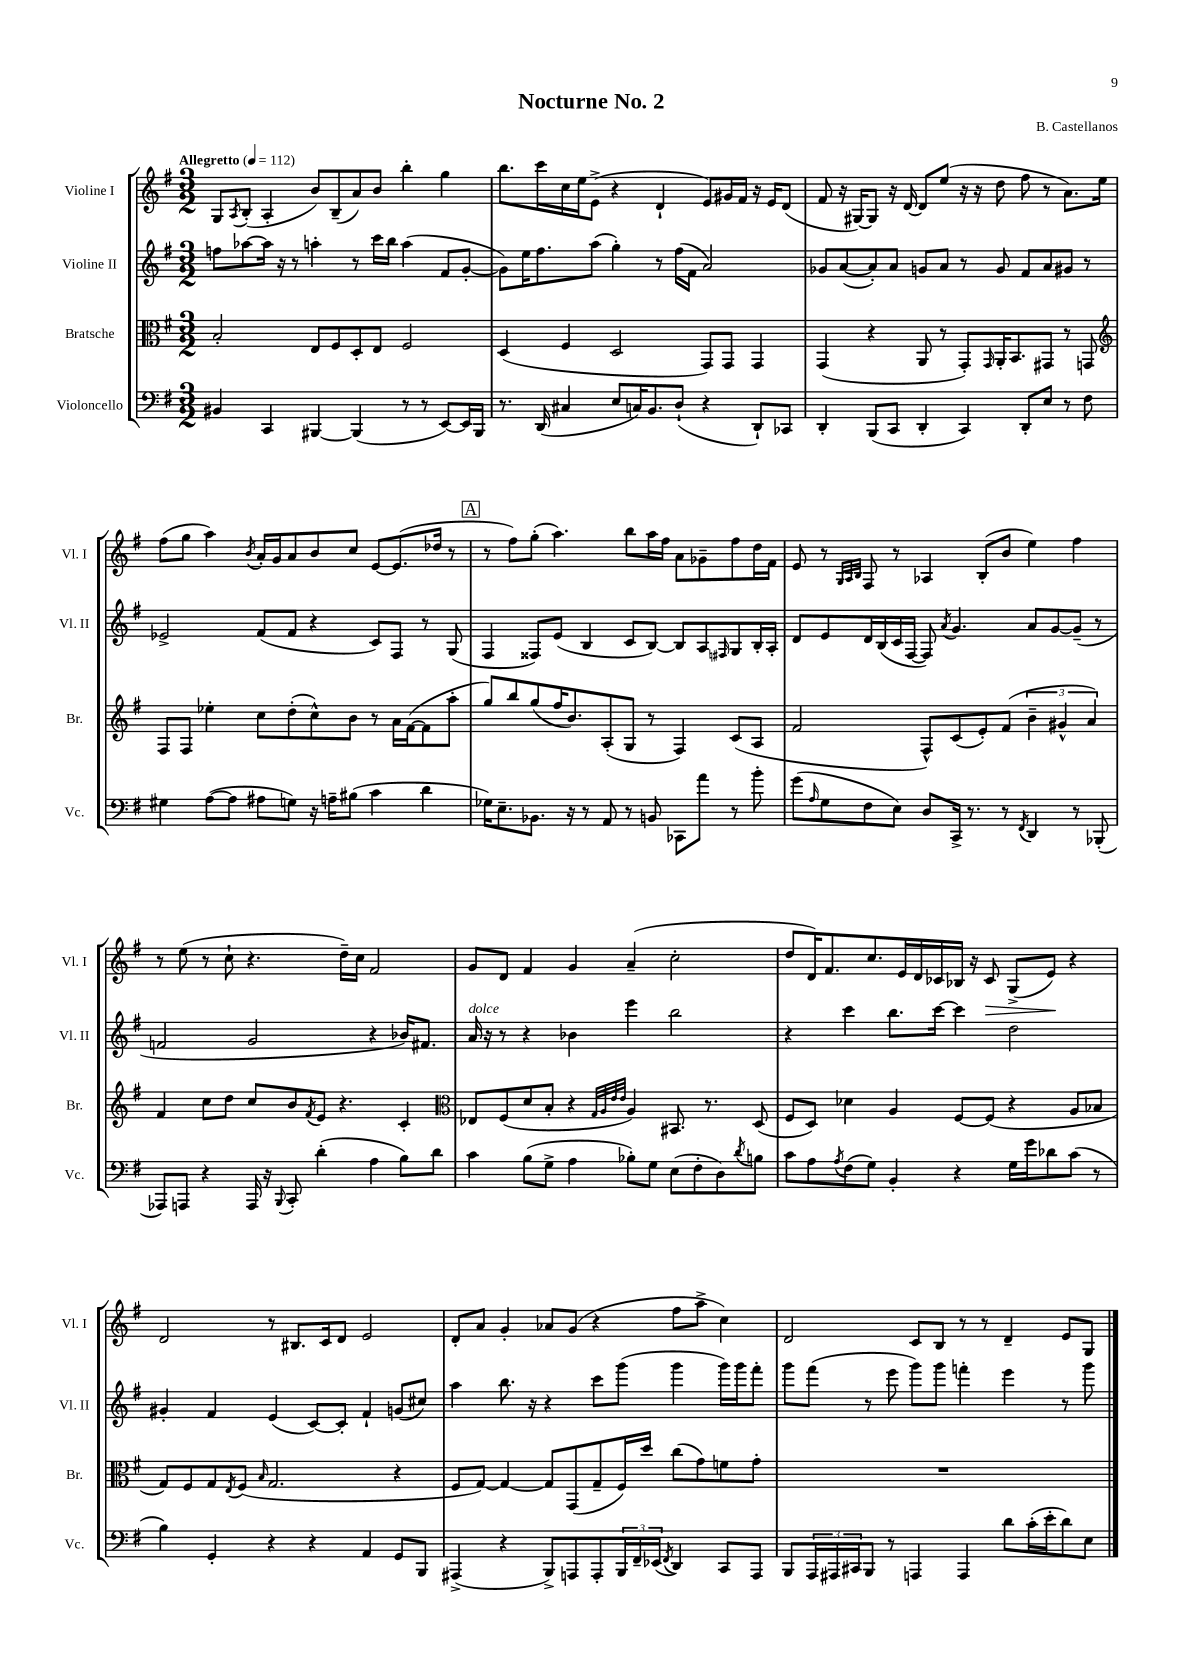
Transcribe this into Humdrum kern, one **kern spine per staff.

**kern	**kern	**kern	**kern	**dynam
*part4	*part3	*part2	*part1	*part1
*staff4	*staff3	*staff2	*staff1	*staff1
*I"Violoncello	*I"Bratsche	*I"Violine II	*I"Violine I	*
*I'Vc.	*I'Br.	*I'Vl. II	*I'Vl. I	*
*clefF4	*clefC3	*clefG2	*clefG2	*
*k[f#]	*k[f#]	*k[f#]	*k[f#]	*
*M3/2	*M3/2	*M3/2	*M3/2	*
*MM112	*MM112	*MM112	*MM112	*
=1	=1	=1	=1	=1
!	!	!	!LO:TX:a:B:t=Allegretto	!
4BB#X/	2B'/	8ffn\L	8G/L	.
.	.	.	8qA/	.
.	.	[8aa-X\	(8B'/J	.
4CC/	.	16aa-\Jk]	4A'/	.
.	.	16r	.	.
.	.	8r	.	.
[4BBB#X/	8E/L	4aan'\	8b/L)	.
.	8F#/	.	(8B~/	.
(4BBB#/]	8D'/	8r	8a/)	.
.	8E/J	16ccc\LL	8b/J	.
.	.	16bb\JJ	.	.
8r	2F#/	(4aa\	4bb'\	.
8r	.	.	.	.
[8EE/L)	.	8f#/L	4gg\	.
16EE/L]	.	[8g'/J	.	.
16BBB#/JJ	.	.	.	.
=2	=2	=2	=2	=2
8.r	(4D/	8g\L])	8.bb\L	.
.	.	16ee\K	.	.
(16DD/	.	8.ff#\	16ccc\L	.
4C#X/	4F#/	.	16cc\	.
.	.	.	16ee\J	.
.	.	(8aa\J	(8e^\J	.
8E/L	2D/	4gg'\)	4r	.
16Cn/K)	.	.	.	.
8.BB/	.	.	.	.
.	.	8r	4d`/	.
(8D`/J	.	(16ff#\LL	.	.
.	.	16f#\JJ	.	.
4r	8GG/L)	2a/)	8e/L)	.
.	8GG/J	.	16g#X/L	.
.	.	.	16f#/JJ	.
8DD`/L)	4GG/	.	16r	.
.	.	.	16e/KL	.
8CC-X/J	.	.	(8d/J	.
=3	=3	=3	=3	=3
4DD'/	(4GG/	8g-X/L	8f#/	.
.	.	([8a/	16r	.
.	.	.	[16G#X/KL)	.
(8BBB/L	4r	8a'/])	8G#/J]	.
8CC/J	.	8a/J	16r	.
.	.	.	[16d/	.
4DD'/	8AA/	8gn/L	8d/L]	.
.	8r	8a/J	(8ee/J	.
4CC/)	8GG'/L)	8r	16r	.
.	.	.	16r	.
.	16qqGG/	.	.	.
.	16AA'/K	8g/	8dd\	.
.	8.BB/	.	.	.
8DD'/L	.	8f#/L	8ff#\	.
8E/J	8GG#X/J	8a/	8r	.
8r	8r	8g#X/J	8.a\L)	.
8F#\	8GGn/	8r	.	.
.	.	.	16ee\Jk	.
!!LO:LB:g=z
=4	=4	=4	=4	=4
*	*clefG2	*	*	*
4G#X\	8F#/L	2e-X^/	(8ff#\L	.
.	8F#/J	.	8gg\J	.
([8A\L	4ee-X'\	.	4aa\)	.
8A\J]	.	.	.	.
.	.	.	8qb/	.
8A#X\L	8cc\L	(8f#/L	16a'/LL	.
.	.	.	16g/J	.
8Gn\J)	(8dd'\	8f#/J	8a/	.
16r	8cc^^\)	4r	8b/	.
16An~\KL	.	.	.	.
(8B#X\J	8b\J	.	8cc/J	.
4c\	8r	8c/L)	[8e/L	.
.	16a\LL	8F#/J	(8.e/]	.
.	([16f#\J	.	.	.
4d\	8f#\]	8r	.	.
.	.	.	16dd-X/Jk	.
.	8aa'\J	(8G/	8r	.
!!LO:REH:place=s1:t=A
=5	=5	=5	=5	=5
16G-X\KL)	8gg/L)	4F#/	8r	.
8.E~\	.	.	.	.
.	8bb/	.	8ff#\L)	.
8.BB-X\J	(8gg/	8F##X/L)	(8gg'\J	.
.	16ff#/K	(8e/J	4.aa\)	.
16r	8.b/)	.	.	.
8r	.	4B/	.	.
8AA/	(8A'/	.	.	.
8r	8G/J	8c/L	8bb\L	.
8BBn/	8r	[8B/J)	16aa\L	.
.	.	.	16ff#\JJ	.
8CC-X\L	4F#/)	8B/L]	8a\L	.
8a\J	.	8A/	8g-X~\	.
.	.	16qqF#X/	.	.
8r	(8c/L	8G/	8ff#\	.
8b'\	8A/J	16B'/L	16dd\L	.
.	.	16A'/JJ	16f#\JJ	.
=6	=6	=6	=6	=6
(8g\L	2f#/	8d/L	8e/	.
16qqA/	.	.	.	.
8G\	.	8e/	8r	.
.	.	.	32qqG/LLL	.
.	.	.	32qqA/	.
.	.	.	32qqB/JJJ	.
8F#\	.	16d/L	8F#/	.
.	.	(16B/	.	.
8E\J)	.	16c/	8r	.
.	.	[16F#/JJ	.	.
8D/L	8F#^^/L)	8F#/])	4A-X/	.
.	.	8qa/	.	.
16CC^/Jk	(8c/	4.g/	.	.
8.r	.	.	.	.
.	8e'/)	.	(8B'/L	.
8r	(8f#/J	.	8b/J	.
8qFF#/	.	.	.	.
4DD/	6b~\	8a/L	4ee\)	.
.	.	[8g/	.	.
.	6g#X^^/	.	.	.
8r	.	(8g~/J]	4ff#\	.
.	6a/)	.	.	.
(8BBB-X'/	.	8r	.	.
!!LO:LB:g=z
=7	=7	=7	=7	=7
8AAA-X/L)	4f#/	2fn/	8r	.
8AAAn/J	.	.	(8ee\	.
4r	8cc\L	.	8r	.
.	8dd\J	.	8cc`\	.
16AAA/	8cc/L	2g/	4.r	.
16r	.	.	.	.
8qqBBB/	.	.	.	.
8CC'/	8b/	.	.	.
.	8qf#/	.	.	.
(4d'\	8e/J	.	.	.
.	4.r	.	16dd~\LL)	.
.	.	.	16cc\JJ	.
4A\	.	4r	2f#/	.
8B\L)	4c'/	16b-X/KL)	.	.
.	.	8.f#X/J	.	.
8d\J	.	.	.	.
=8	=8	=8	=8	=8
*	*clefC3	*	*	*
!	!	!LO:TX:a:i:t=dolce	!	!
4c\	8E-X/L	16a/	8g/L	.
.	.	16r	.	.
.	(8F#/	8r	8d/J	.
(8B\L	8d/	4r	4f#/	.
8G^\J	8B'/J	.	.	.
4A\	4r	4b-X\	4g/	.
.	32qqG/LLL	.	.	.
.	32qqA/	.	.	.
.	32qqe/	.	.	.
.	32qqe/JJJ	.	.	.
8B-X'\L)	4A/)	4eee\	(4a~/	.
8G\J	.	.	.	.
(8E\L	8.BB#X/	2bb\	2cc'\	.
8F#'\	.	.	.	.
.	8.r	.	.	.
8D\)	.	.	.	.
8qd/	.	.	.	.
8Bn\J	(8D/	.	.	.
=9	=9	=9	=9	=9
8c\L	8F#/L	4r	8dd/L	.
8A\	8D/J)	.	16d/K)	.
.	.	.	8.f#/	.
8qA/	.	.	.	.
(8F#\	4d-X\	4ccc\	.	.
8G\J)	.	.	8.cc/	.
4BB'/	4A/	8.bb\L	.	.
.	.	.	16e/L	.
.	.	.	16d/	.
.	.	[16ccc\Jk	16c-X/	.
4r	[8F#/L	4ccc\]	16B-X/JJ	.
.	.	.	16r	.
!	!	!	!	!LO:HP:b
.	(8F#/J]	.	8c-/	>
16G\LL	4r	2dd\	(8G^/L	.
16g\J	.	.	.	.
8d-X\	.	.	8e/J)	.
(8c\J	8A/L	.	4r	]
8r	8B-X/J	.	.	.
!!LO:LB:g=z
=10	=10	=10	=10	=10
4B\)	8G/L)	4g#X'/	2d/	.
.	8F#/	.	.	.
4GG'/	8G/	4f#/	.	.
.	8qE/	.	.	.
.	(8F#/J	.	.	.
.	16qqB/	.	.	.
4r	2.G/	(4e/	8r	.
.	.	.	8.B#X/L	.
4r	.	[8c/L)	.	.
.	.	.	16c/k	.
.	.	8c'/J]	8d/J	.
4AA/	.	4f#`/	2e/	.
8GG/L	4r	(8gn/L	.	.
8BBB/J	.	8cc#X/J)	.	.
=11	=11	=11	=11	=11
(4AAA#X^/	8F#/L	4aa\	8d'/L	.
.	[8G/J)	.	8a/J	.
4r	4G/_	8.bb\	4g'/	.
.	.	16r	.	.
8BBB^/L)	8G/L]	4r	8a-X/L	.
8AAAn/	(8GG/	.	(8g/J	.
8AAA'/	8G~/	8ccc\L	4r	.
24BBB/L	16F#/L)	(8ggg\J	.	.
24FF#~/	.	.	.	.
.	16dd/JJ	.	.	.
(24EE-X/JJ	.	.	.	.
8qFF#/	.	.	.	.
4DD/)	(8cc\L	4ggg\	8ff#\L	.
.	8g\)	.	8aa^\J	.
8CC/L	8fn\	16ggg\LL)	4cc\)	.
.	.	16ggg\J	.	.
8AAA/J	8g'\J	8fff#'\J	.	.
=12	=12	=12	=12	=12
8BBB/L	1.r	8ggg\L	2d/	.
24AAA/L	.	(8fff#\J	.	.
24AAA#X/	.	.	.	.
24CC#X/J	.	.	.	.
8BBB/J	.	8r	.	.
8r	.	8eee\	.	.
4AAAn/	.	8ggg\L)	8c/L	.
.	.	8ggg\J	8B/J	.
4AAA/	.	4fffn'\	8r	.
.	.	.	8r	.
8d\L	.	4eee\	4d~/	.
(16c'\L	.	.	.	.
16e'\J	.	.	.	.
8d\)	.	8r	8e/L	.
8E\J	.	8ggg\	8G/J	.
==	==	==	==	==
*-	*-	*-	*-	*-
